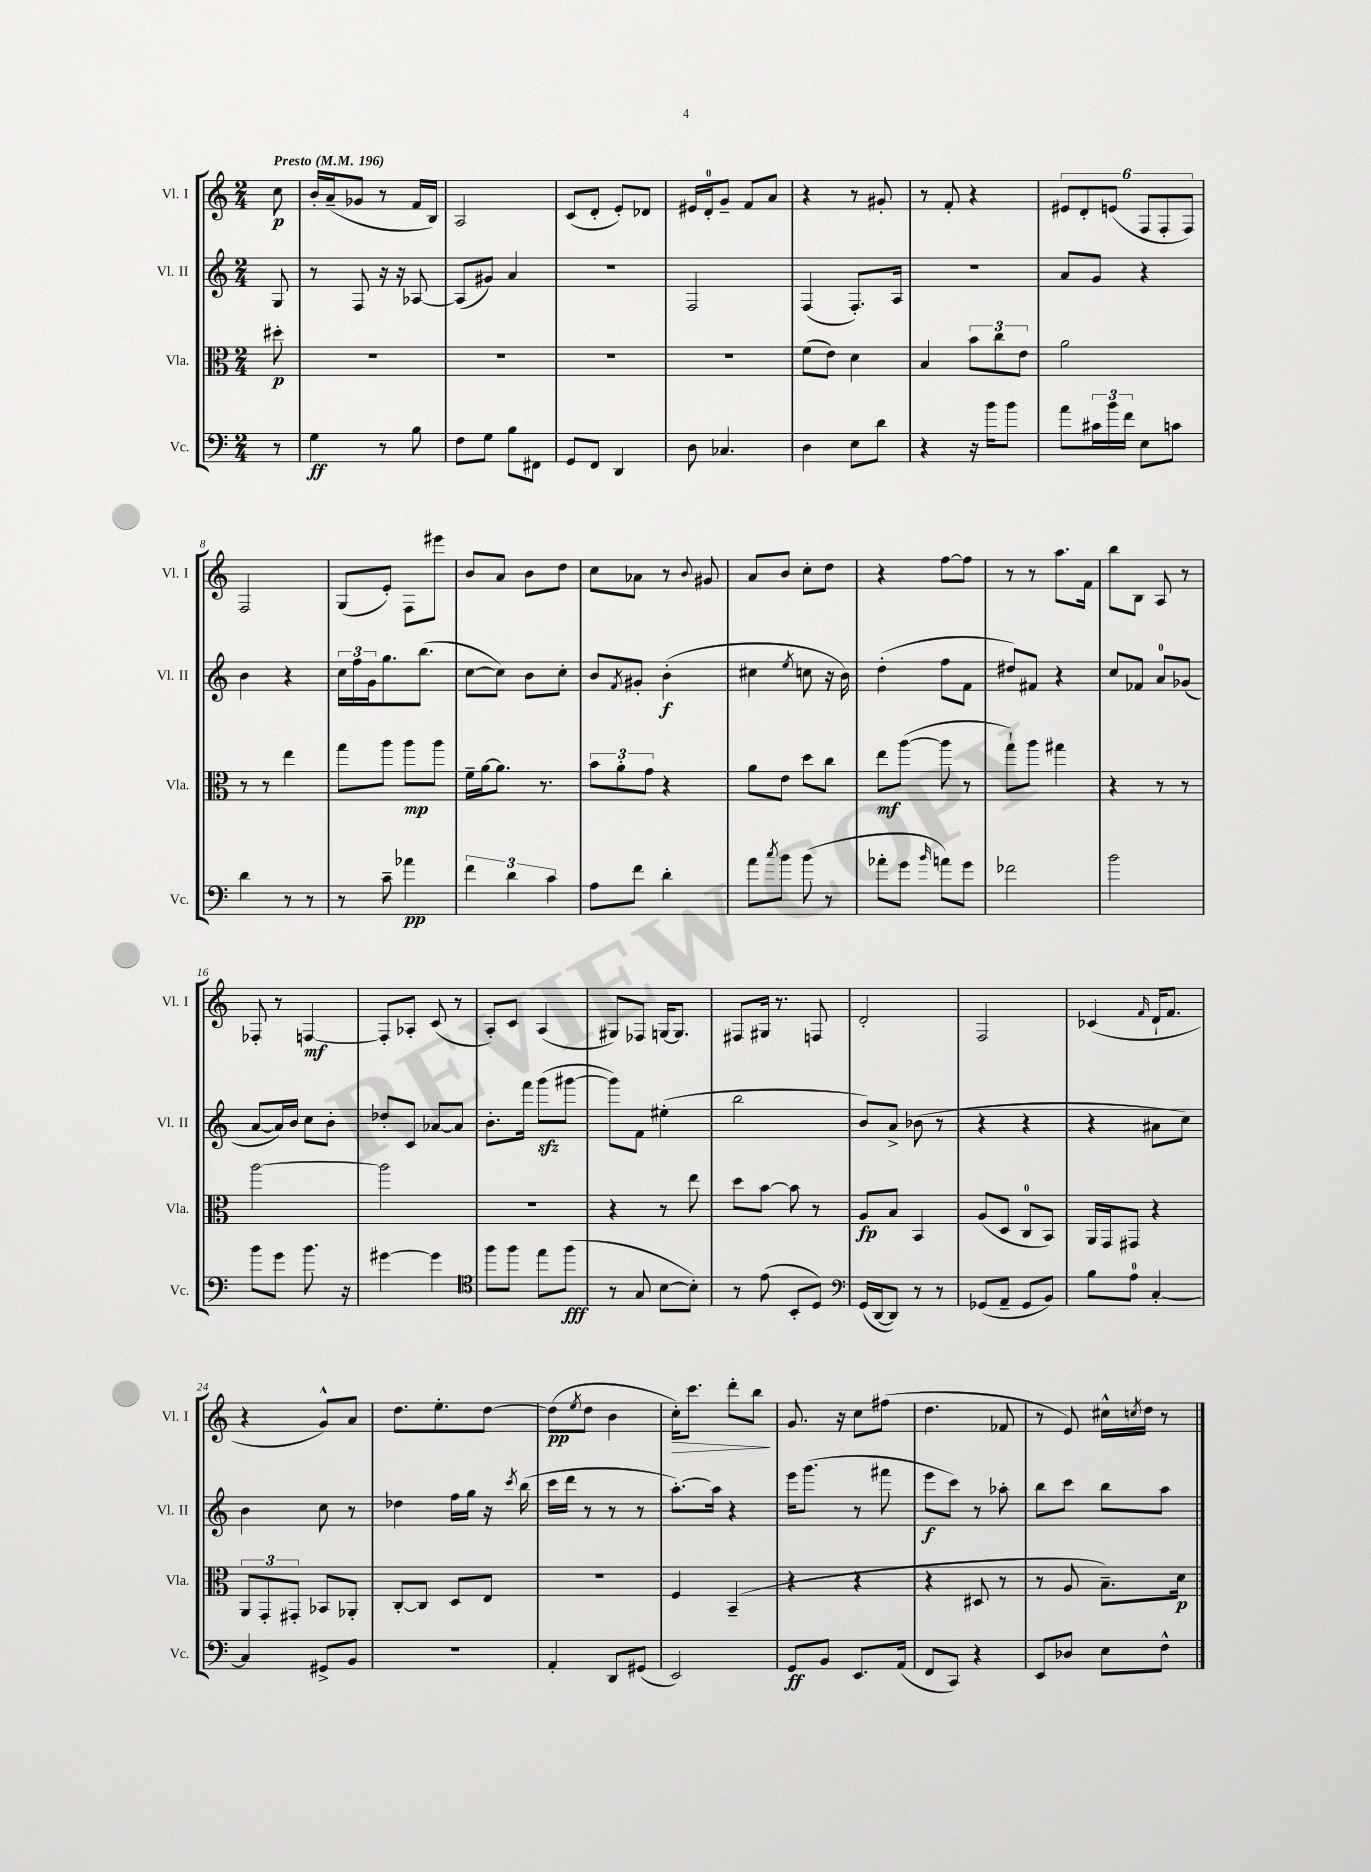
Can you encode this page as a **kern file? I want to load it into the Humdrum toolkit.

**kern	**kern	**kern	**kern
*staff4	*staff3	*staff2	*staff1
*clefF4	*clefC3	*clefG2	*clefG2
*k[]	*k[]	*k[]	*k[]
*M2/4	*M2/4	*M2/4	*M2/4
*MM196	*MM196	*MM196	*MM196
8r	8dd#'	8G	8cc
=	=	=	=
4G	2r	8r	16b'
.	.	.	(16a~
.	.	8F	8g-
8r	.	16r	8r
.	.	16r	.
8B	.	[8A-	16f
.	.	.	16B)
=	=	=	=
8F	2r	(8A-]	2A
8G	.	8g#)	.
8B	.	4a	.
8FF#	.	.	.
=	=	=	=
8GG	2r	2r	(8c
8FF	.	.	8d'
4DD	.	.	8e')
.	.	.	8d-
=	=	=	=
8D	2r	2F	16e#
.	.	.	16d'
4.C-	.	.	8g~
.	.	.	8f
.	.	.	8a
=	=	=	=
4D	(8f	(4F	4r
.	8e)	.	.
8E	4d	8.F')	8r
8d	.	.	8g#'
.	.	16A	.
=	=	=	=
4r	4B	2r	8r
.	.	.	8f'
16r	12b	.	4r
16b	.	.	.
.	12cc	.	.
8b	.	.	.
.	12e	.	.
=	=	=	=
8a	2a	8a	12e#
.	.	.	12d'
24c#	.	8g	.
24b	.	.	(12e
24f	.	.	.
8E	.	4r	12F
.	.	.	12F'
8c	.	.	.
.	.	.	12F)
=	=	=	=
4d	8r	4b	2F
.	8r	.	.
8r	4ee	4r	.
8r	.	.	.
=	=	=	=
8r	8gg	24cc	(8G
.	.	24ff	.
.	.	24g	.
8c~	8aa	8.gg	8e')
4a-	8aa	.	8F
.	.	(8.bb	.
.	8aa	.	8eee#
=	=	=	=
6f	16f~	[8cc	8b
.	[16a	.	.
.	8.a]	8cc])	8a
6d	.	.	.
.	.	8b	8b
.	8.r	.	.
6c	.	.	.
.	.	8cc'	8dd
=	=	=	=
8A	12b	8b	8cc
.	12a'	.	.
.	.	8qf	.
8f	.	8g#'	8a-
.	12g	.	.
4d'	4r	(4b'	8r
.	.	.	8qqb
.	.	.	8g#
=	=	=	=
8a	8a	4cc#	8a
8qcc	.	.	.
8b	8e	.	8b
.	.	8qee	.
(8b	8dd	8cc	8cc'
8r	8cc	16r	8dd
.	.	16b)	.
=	=	=	=
8a-'	8ee	(4dd'	4r
8g	([8aa	.	.
16qqb	.	.	.
8a)	8aa]	8ff	[8ff
8g	8r	8f	8ff]
=	=	=	=
2f-	8gg`)	8dd#)	8r
.	8aa	8f#	8r
.	4gg#	4r	8.aa
.	.	.	16f
=	=	=	=
2b	4r	8cc	8bb
.	.	8f-	8B
.	8r	8a	8A
.	8r	(8g-	8r
=	=	=	=
8b	[2aa	[8a	8F-'
8g	.	16a])	8r
.	.	16b	.
8.b	.	8cc	[4F
.	.	8b'	.
16r	.	.	.
=	=	=	=
[4g#	2aa]	8dd-'	8F']
.	.	8c	8A-'
4g#]	.	[8a-	(8c
.	.	8a-]	8r
=	=	=	=
*clefC4	*	*	*
8ff	2r	8.b'	8A')
8ff	.	.	8c
.	.	16fff	.
8ee	.	(8ggg	(4A
(8ff	.	[8ggg#	.
=	=	=	=
8r	4r	8ggg#])	8G#)
8G	.	8f	8F-
[8B	8r	(4ee#'	[16G
.	.	.	8.G]
8B'])	8ee	.	.
=	=	=	=
8r	8dd	2bb	8F#
(8e	[8b	.	16G#
.	.	.	8.r
8BB'	8b]	.	.
8D)	8r	.	8F
=	=	=	=
*clefF4	*	*	*
(16GG	8A	8b)	2d'
[16DD	.	.	.
8DD])	8B	8a^	.
8r	4BB	(8b-	.
8r	.	8r	.
=	=	=	=
(8GG-	(8A	4r	2F
8AA~	8D	.	.
8GG-	8C	4r	.
8BB)	8BB)	.	.
=	=	=	=
8B	16AA	4r	(4c-
.	16GG	.	.
8A	8GG#	.	.
.	.	.	16qqf
[4C'	4r	8a#	16d`
.	.	.	8.f
.	.	8cc)	.
=	=	=	=
4C]	12AA	4b	4r
.	12GG'	.	.
.	12GG#'	.	.
8GG#^	8BB-	8cc	8g^^)
8BB	8AA-'	8r	8a
=	=	=	=
2r	[8C'	4dd-	8.dd
.	8C]	.	.
.	.	.	8.ee'
.	8D	16ff	.
.	.	16gg	.
.	8E	16r	[8dd
.	.	8qccc	.
.	.	(16bb	.
=	=	=	=
4AA'	2r	16ccc	(8dd]
.	.	16ddd	.
.	.	.	8qee
.	.	8r	8dd
8DD	.	8r	4b
(8GG#	.	8r	.
=	=	=	=
2EE)	4F	[8.aa')	16cc')
.	.	.	8.ccc
.	.	16aa]	.
.	(4BB~	4r	8ddd'
.	.	.	8bb
=	=	=	=
8GG	4r	16eee	8.g
.	.	(8.ggg	.
8BB	.	.	.
.	.	.	16r
8.EE	4r	8r	8cc
.	.	8fff#	(8ff#
(16AA	.	.	.
=	=	=	=
8FF	4r	8eee	4.dd
8CC)	.	8ccc)	.
4r	8D#	8r	.
.	8r	8aa-'	8f-
=	=	=	=
8EE	8r	8bb	8r
8D-	8A	8ccc	8e)
8E	8.B~)	8bb	16cc#^^
.	.	.	8qcc
.	.	.	16dd
8F^^	.	8aa	8r
.	16d	.	.
==	==	==	==
*-	*-	*-	*-
